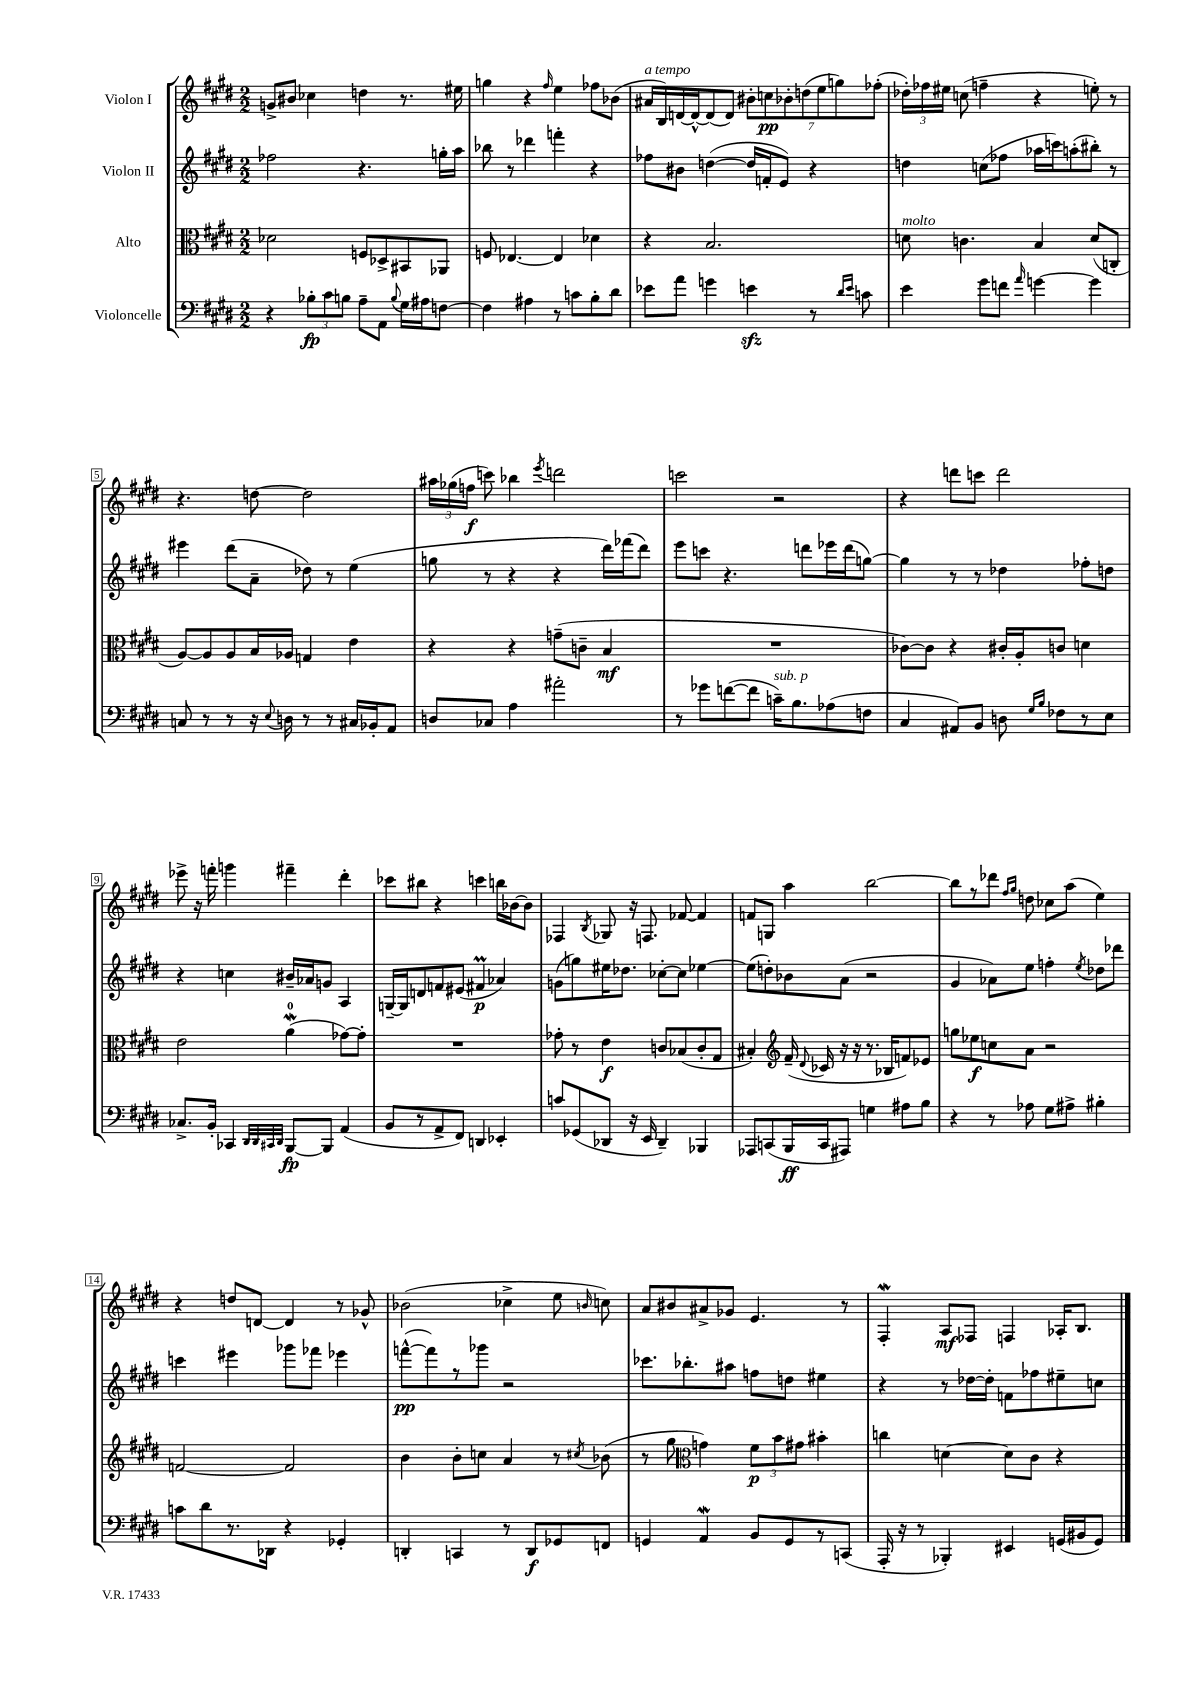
<<
\new StaffGroup <<
\new Staff = "s0" \with { instrumentName = "Violon I" } {
    \clef treble \key e \major \numericTimeSignature \time 2/2
    \autoBeamOff g'8[-> bis'8] ces''4 d''4 r8. eis''16 |
    g''4 r4 \grace { fis''16 } e''4 fes''8[ bes'8]( |
    ais'16[^\markup { \italic "a tempo" } b16) d'16~ d'16~-^ d'8( d'8]) \tuplet 7/4 { bis'8[-. c''8\pp bes'8-. d''8( e''8 g''8) fes''8]-.( } |
    \tuplet 3/2 { des''16[-.) fes''16 eis''16] } c''8( f''4-- r4 e''8-.) r8 |
    r4. d''8~ d''2 |
    \tuplet 3/2 { ais''16[ ges''16( f''16]\f } c'''8) bes''4 \acciaccatura { e'''8 } d'''2 |
    c'''2 r2 |
    r4 d'''8[ c'''8] d'''2 |
    ees'''8-> r16 f'''16-. g'''4 fis'''4-- dis'''4-. |
    ces'''8[ bis''8] r4 c'''4 b''16[ bes'16~ bes'8] |
    fes4 \acciaccatura { b8 } ges8 r16 f8. fes'8~ fes'4 |
    f'8[ g8] a''4 b''2~ |
    b''8[ r8 des'''8] \grace { fis''16[ gis''16] } d''8 ces''8[ a''8]( e''4) |
    r4 d''8[ d'8]~ d'4 r8 ges'8-^ |
    bes'2( ces''4-> e''8 \grace { b'16 } c''8) |
    a'8[ bis'8 ais'8-> ges'8] e'4. r8 |
    fis4-.\mordent a8[\mf fes8] f4 aes16[-. b8.] \bar "|." |
}
\new Staff = "s1" \with { instrumentName = "Violon II" } {
    \clef treble \key e \major \numericTimeSignature \time 2/2
    \autoBeamOff fes''2 r4. g''16[-. a''16] |
    bes''8 r8 des'''4 f'''4-. r4 |
    fes''8[ bis'8] d''4~( d''16[ f'16-. e'8]) r4 |
    d''4 c''8[( fes''8] aes''16[ c'''16) a''8-.( bis''8]-.) r8 |
    eis'''4 dis'''8[( a'8]-- des''8) r8 e''4( |
    g''8 r8 r4 r4 dis'''16[) fes'''16( dis'''8]) |
    e'''8[ c'''8] r4. d'''8[ ees'''16 d'''16( g''8]~) |
    g''4 r8 r8 des''4 fes''8[-. d''8] |
    r4 c''4 bis'16[-- aes'16 g'8] a4 |
    g16[~-- g16 d'8 f'8 eis'8]( fis'4\prall\p aes'4) |
    g'8[( g''8) eis''16 des''8.] ces''8[~-. ces''8] ees''4~ |
    ees''8[( d''8-.) bes'8 a'8]( r2 |
    gis'4 aes'8[) e''8] f''4-. \acciaccatura { e''8 } des''8[ des'''8] |
    c'''4 eis'''4 ges'''8[ fes'''8] ees'''4 |
    f'''8[~-^\pp( f'''8) r8 ges'''8] r2 |
    ces'''8.[ bes''8.-. ais''8] f''8[ d''8] eis''4 |
    r4 r8 des''16[~ des''16]-. f'8[ fes''8 eis''8-- c''8] \bar "|." |
}
\new Staff = "s2" \with { instrumentName = "Alto" } {
    \clef alto \key e \major \numericTimeSignature \time 2/2
    \autoBeamOff des'2 f8[ des8-> bis,8 aes,8] |
    f8 ees4.~ ees4 des'4 |
    r4 b2. |
    d'8^\markup { \italic "molto" } c'4. b4 d'8[( c8]-. |
    a8[~) a8 a8 b16 aes16] g4 e'4 |
    r4 r4 g'8[--( c'8]-- b4\mf |
    R1 |
    ces'8[~) ces'8] r4 cis'16[-. a16-. c'8] d'4 |
    e'2 a'4-0\mordent( ges'8[~) ges'8]-. |
    R1 |
    ges'8-. r8 e'4\f c'8[ bes8( c'8-. gis8] |
    bis4-.) \clef treble fis'16--( \appoggiatura { dis'8 } ces'16 r16 r16 r8. bes16[ f'8) ees'8] |
    g''8[ ees''8\f c''8 a'8] r2 |
    f'2~ f'2 |
    b'4 b'8[-. c''8] a'4 r8 \acciaccatura { cis''8 } bes'8( |
    r8 gis''8 \clef alto g'4) \tuplet 3/2 { fis'8[\p b'8 gis'8] } bis'4-. |
    c''4 d'4~ d'8[ cis'8] r4 \bar "|." |
}
\new Staff = "s3" \with { instrumentName = "Violoncelle" } {
    \clef bass \key e \major \numericTimeSignature \time 2/2
    \autoBeamOff r4 \tuplet 3/2 { bes8[-.\fp cis'8 b8] } a8[-- a,8] \appoggiatura { b8 } gis16[ ais16 f8]~ |
    f4 ais4 r8 c'8[ b8-. dis'8] |
    ees'8[ a'8] g'4 e'4\sfz r8 \grace { dis'16[ e'16] } c'8 |
    e'4 gis'8[ f'8] \grace { a'16 } g'4~ g'4 |
    c8 r8 r8 r16 \appoggiatura { e8 } d16 r8 r8 cis16[ bes,16-. a,8] |
    d8[ ces8] a4 ais'2-. |
    r8 ges'8[ f'8~( f'8] c'16[--^\markup { \italic "sub. p" }) b8. aes8( f8] |
    cis4 ais,8[) b,8] d8 \grace { gis16[ b16] } fes8[ r8 e8] |
    ces8.[-> b,16]-. ces,4 \grace { dis,32[ dis,32 cis,32 dis,32] } b,,8[~\fp b,,8] a,4( |
    b,8[ r8 a,8-> fis,8]) d,4 ees,4-. |
    c'8[ ges,8( des,8] r16 e,16 des,4--) bes,,4 |
    aes,,8[ c,8( b,,16\ff c,16 ais,,8]) g4 ais8[ b8] |
    r4 r8 aes8 gis8[ ais8]-> bis4-. |
    c'8[ dis'8 r8. des,16] r4 ges,4-. |
    d,4-. c,4 r8 d,8[\f ges,8 f,8] |
    g,4 a,4\mordent b,8[ g,8 r8 c,8]( |
    a,,16-. r16 r8 bes,,4-.) eis,4 g,16[( bis,16 g,8]) \bar "|." |
}
>>
>>
\layout { \context { \Score \override BarNumber.stencil = #(make-stencil-boxer 0.1 0.3 ly:text-interface::print) } }
